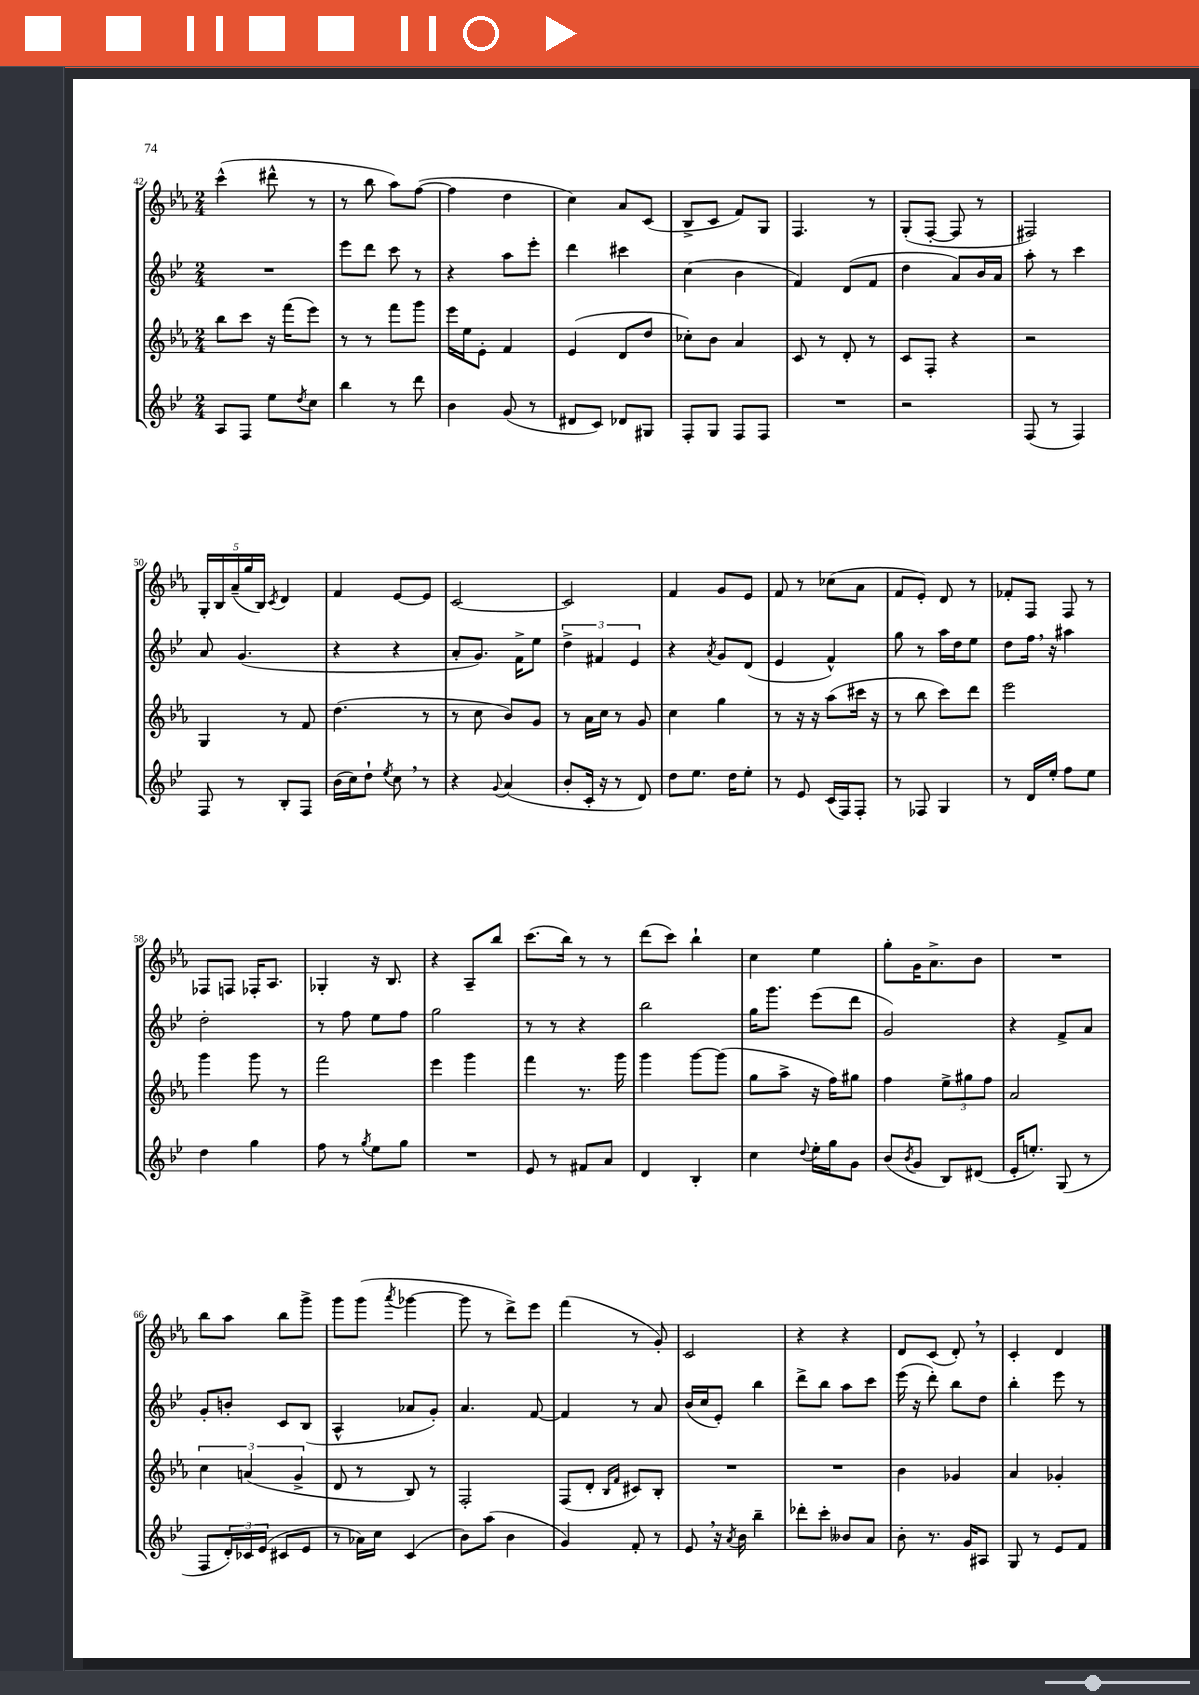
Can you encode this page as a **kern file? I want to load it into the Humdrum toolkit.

**kern	**kern	**kern	**kern
*staff4	*staff3	*staff2	*staff1
*clefG2	*clefG2	*clefG2	*clefG2
*k[b-e-]	*k[b-e-a-]	*k[b-e-]	*k[b-e-a-]
*M2/4	*M2/4	*M2/4	*M2/4
8A	8bb-	2r	(4ccc^^
8F	8ccc	.	.
8ee-	16r	.	8ddd#^^
.	(16fff	.	.
8qdd	.	.	.
8cc	8eee-)	.	8r
=	=	=	=
4bb-	8r	8eee-	8r
.	8r	8ddd	8bb-
8r	8fff	8ccc	8aa-)
8ddd	8ggg	8r	([8ff
=	=	=	=
4b-	16eee-	4r	4ff]
.	16ee-	.	.
.	8e-'	.	.
(8g	4f	8aa	4dd
8r	.	8eee-'	.
=	=	=	=
8d#	(4e-	4ddd	4cc)
8c)	.	.	.
8d-	8d	4ccc#	8a-
8G#	8dd	.	(8c
=	=	=	=
8F'	8cc-')	(4cc	8B-^
8G	8b-	.	8c
8F	4a-	4b-	8f)
8F	.	.	8G
=	=	=	=
2r	8c	4f)	4.F
.	8r	.	.
.	8d'	(8d	.
.	8r	8f	8r
=	=	=	=
2r	8c	4dd	(8G'
.	8F'	.	[8F'
.	4r	8a)	8F]
.	.	16b-	8r
.	.	16a	.
=	=	=	=
(8F	2r	8aa'	2F#)
8r	.	8r	.
4F)	.	4ccc	.
=	=	=	=
8F	4G	8a	20G'
.	.	.	20B-
.	.	.	(20a-~
8r	.	(4.g	.
.	.	.	20gg
.	.	.	20B-)
.	.	.	8qc
8B-'	8r	.	4d
8F	8f	.	.
=	=	=	=
(16b-	(4.dd	4r	4f
16cc)	.	.	.
8dd`	.	.	.
8qee-	.	.	.
8cc	.	4r	[8e-
8r	8r	.	8e-]
=	=	=	=
4r	8r	8a'	[2c
.	8cc	8.g)	.
8qqg	.	.	.
(4a	8b-)	.	.
.	.	16f^	.
.	8g	8ee-	.
=	=	=	=
8b-'	8r	6dd^	2c]
16c'	16a-	.	.
.	.	6f#	.
16r	16cc	.	.
8r	8r	.	.
.	.	6e-	.
8d)	8g	.	.
=	=	=	=
8dd	4cc	4r	4f
8.ee-	.	.	.
.	.	8qa	.
.	4gg	8g	8g
16dd	.	.	.
8ee-'	.	(8d	8e-
=	=	=	=
8r	8r	4e-	8f
8e-	16r	.	8r
.	16r	.	.
(16c	(8aa-	4f^^)	(8cc-
16F)	.	.	.
8F'	16ccc#	.	8a-
.	16r	.	.
=	=	=	=
8r	8r	8gg	8f
8F-	8bb-	8r	8e-')
4G	8ccc)	16aa	8d
.	.	16dd	.
.	8ddd	8ee-	8r
=	=	=	=
8r	2eee-	8dd	8f-'
16d	.	16ff	8F
16ee-'	.	16r	.
8ff	.	4aa#	8F
8ee-	.	.	8r
=	=	=	=
4dd	4ggg	2dd'	8F-
.	.	.	8F
4gg	8ggg	.	16F-'
.	.	.	8.A-
.	8r	.	.
=	=	=	=
8ff	2fff	8r	4G-'
8r	.	8ff	.
8qgg	.	.	.
8ee-	.	8ee-	16r
.	.	.	8.B-
8gg	.	8ff	.
=	=	=	=
2r	4eee-	2gg	4r
.	4ggg	.	8A-~
.	.	.	8bb-
=	=	=	=
8e-	4fff	8r	(8.ccc
8r	.	8r	.
.	.	.	16bb-)
8f#	8.r	4r	8r
8a	.	.	8r
.	16ggg	.	.
=	=	=	=
4d	4ggg	2bb-	(8ddd
.	.	.	8ccc)
4B-'	[8ggg	.	4bb-`
.	(8ggg]	.	.
=	=	=	=
4cc	8gg	16gg	4cc
.	.	8.ggg	.
.	8aa-^	.	.
8qqdd	.	.	.
16ee-'	16r	(8eee-	4ee-
16gg	16ff)	.	.
8g	8gg#	8ddd	.
=	=	=	=
(8b-	4ff	2g)	8gg'
8qb-	.	.	.
8g	.	.	16g
.	.	.	8.a-^
8B-)	12ee-^	.	.
.	12gg#	.	.
(8d#	.	.	8b-
.	12ff	.	.
=	=	=	=
16e-'	2a-	4r	2r
8.ee')	.	.	.
(8G	.	8f^	.
8r	.	8a	.
=	=	=	=
8F	6cc	8g'	8bb-
24d')	.	8b'	8aa-
24c-	(6a	.	.
(24e-	.	.	.
8c#	.	8c	8bb-
.	6g^	.	.
8e-	.	(8B-	8ggg^
=	=	=	=
8r	8d	4A^^	8ggg
16a-)	8r	.	(8ggg
16cc	.	.	.
.	.	.	8qaaa-
(4c	8B-)	8a-	[4ggg-
.	8r	8g')	.
=	=	=	=
8b-)	2F'	4.a	8ggg-]
(8aa	.	.	8r
4b-	.	.	8ddd^)
.	.	[8f	8eee-
=	=	=	=
4g)	(8F	4f]	(4fff
.	8d'	.	.
.	16qqB-	.	.
.	16qqf	.	.
8f'	8c#)	8r	8r
8r	8B-'	8a	8g')
=	=	=	=
8e-	2r	(16b-	2c
.	.	16cc	.
16r	.	8e-')	.
8qa	.	.	.
16b-	.	.	.
4bb-~	.	4bb-	.
=	=	=	=
8ddd-'	2r	8ddd^	4r
8ccc'	.	8bb-	.
8b--	.	8aa	4r
8a	.	8ccc	.
=	=	=	=
8b-'	4b-	(16eee-	8d
.	.	16r	.
8.r	.	8ddd')	(8c
.	4g-	8bb-	8d')
16g	.	.	.
8A#	.	8dd	8r
=	=	=	=
8G	4a-	4bb-'	4c'
8r	.	.	.
8e-	4g-'	8eee-	4d
8f	.	8r	.
==	==	==	==
*-	*-	*-	*-
